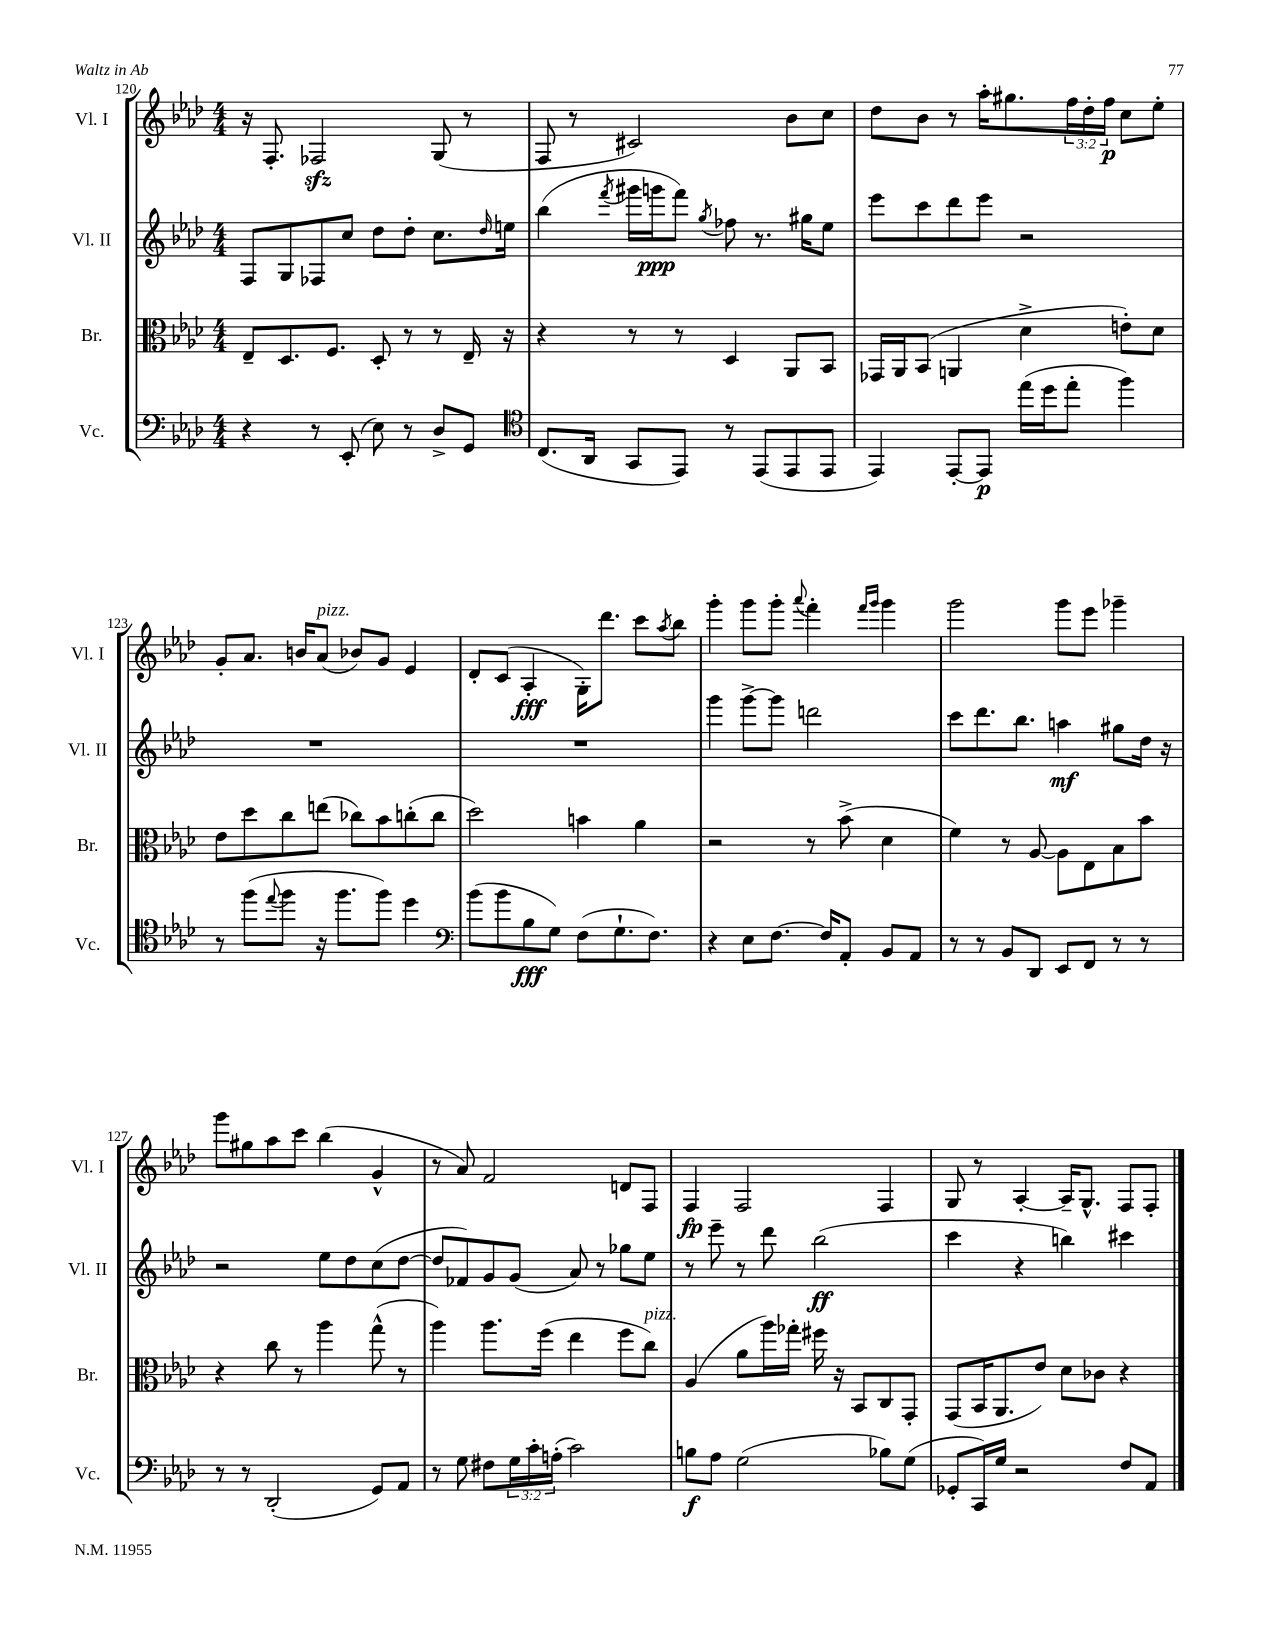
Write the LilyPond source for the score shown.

<<
\new StaffGroup <<
\new Staff = "s0" \with { instrumentName = "Vl. I" shortInstrumentName = "Vl. I" } {
    \clef treble \key aes \major \numericTimeSignature \time 4/4 \override Staff.TupletNumber.text = #tuplet-number::calc-fraction-text
    r16 f8.-. fes2\sfz g8( r8 |
    f8 r8 cis'2) bes'8 c''8 |
    des''8 bes'8 r8 aes''16-. gis''8. \tuplet 3/2 { f''16 des''16-. f''16\p } c''8 ees''8-. |
    g'8-. aes'8. b'16 aes'8^\markup { \italic "pizz." }( bes'8) g'8 ees'4 |
    des'8-. c'8( aes4-.\fff g16-.) des'''8. c'''8 \acciaccatura { aes''8 } bes''8 |
    g'''4-. g'''8 g'''8-. \appoggiatura { aes'''8 } f'''4-. \grace { f'''16 g'''16 } g'''4 |
    g'''2 g'''8 ees'''8 ges'''4-- |
    g'''8 gis''8 aes''8 c'''8 bes''4( g'4-^ |
    r8 aes'8) f'2 d'8 f8 |
    f4\fp f2 f4 |
    g8 r8 aes4~-. aes16-- g8.-^ f8 f8-. \bar "|." |
}
\new Staff = "s1" \with { instrumentName = "Vl. II" shortInstrumentName = "Vl. II" } {
    \clef treble \key aes \major \numericTimeSignature \time 4/4
    f8 g8 fes8 c''8 des''8 des''8-. c''8. \grace { des''16 } e''16 |
    bes''4( \acciaccatura { f'''8 } gis'''16 g'''16\ppp f'''8) \acciaccatura { g''8 } fes''8 r8. gis''16 ees''8 |
    ees'''8 c'''8 des'''8 ees'''8 r2 |
    R1 |
    R1 |
    g'''4 g'''8~-> g'''8 d'''2 |
    c'''8 des'''8. bes''8. a''4\mf gis''8 des''16 r16 |
    r2 ees''8 des''8 c''8( des''8~ |
    des''8 fes'8) g'8 g'8( aes'8) r8 ges''8 ees''8 |
    r8 ees'''8-- r8 des'''8 bes''2\ff( |
    c'''4 r4 b''4) cis'''4 \bar "|." |
}
\new Staff = "s2" \with { instrumentName = "Br." shortInstrumentName = "Br." } {
    \clef alto \key aes \major \numericTimeSignature \time 4/4
    ees8-- des8. f8. des8-. r8 r8 ees16-- r16 |
    r4 r8 r8 des4 aes,8 bes,8 |
    ges,16 aes,16 bes,8( a,4 des'4-> e'8-.) des'8 |
    ees'8 des''8 c''8 e''8( ces''8) bes'8 c''8-.( c''8 |
    des''2) b'4 aes'4 |
    r2 r8 bes'8->( des'4 |
    f'4) r8 aes8~ aes8 ees8 bes8 bes'8 |
    r4 c''8 r8 aes''4 g''8-^( r8 |
    aes''4) aes''8. f''16( ees''4 f''8 c''8^\markup { \italic "pizz." }) |
    aes4( aes'8 aes''16) ges''16-. fis''16 r16 bes,8 c8 g,8-. |
    g,8( bes,16 aes,8. ees'8) des'8 ces'8 r4 \bar "|." |
}
\new Staff = "s3" \with { instrumentName = "Vc." shortInstrumentName = "Vc." } {
    \clef bass \key aes \major \numericTimeSignature \time 4/4 \override Staff.TupletNumber.text = #tuplet-number::calc-fraction-text
    r4 r8 ees,8-.( ees8) r8 des8-> g,8 |
    \clef tenor c8.( aes,16 g,8 ees,8) r8 ees,8( ees,8 ees,8 |
    ees,4) ees,8~-. ees,8\p ees''16( des''16 ees''8-. f''4) |
    r8 f''8( \appoggiatura { ees''8 } f''8 r16 f''8. f''8) des''4 |
    \clef bass bes'8( bes'8 bes8\fff g8) f8( g8.-! f8.) |
    r4 ees8 f8.~ f16 aes,8-. bes,8 aes,8 |
    r8 r8 bes,8 des,8 ees,8 f,8 r8 r8 |
    r8 r8 des,2-.( g,8) aes,8 |
    r8 g8 fis8 \tuplet 3/2 { g16 c'16-. a16-.( } c'2) |
    b8\f aes8 g2( bes8) g8( |
    ges,8-. c,16) g16 r2 f8 aes,8 \bar "|." |
}
>>
>>
\layout { \context { \Score currentBarNumber = #120 } }
